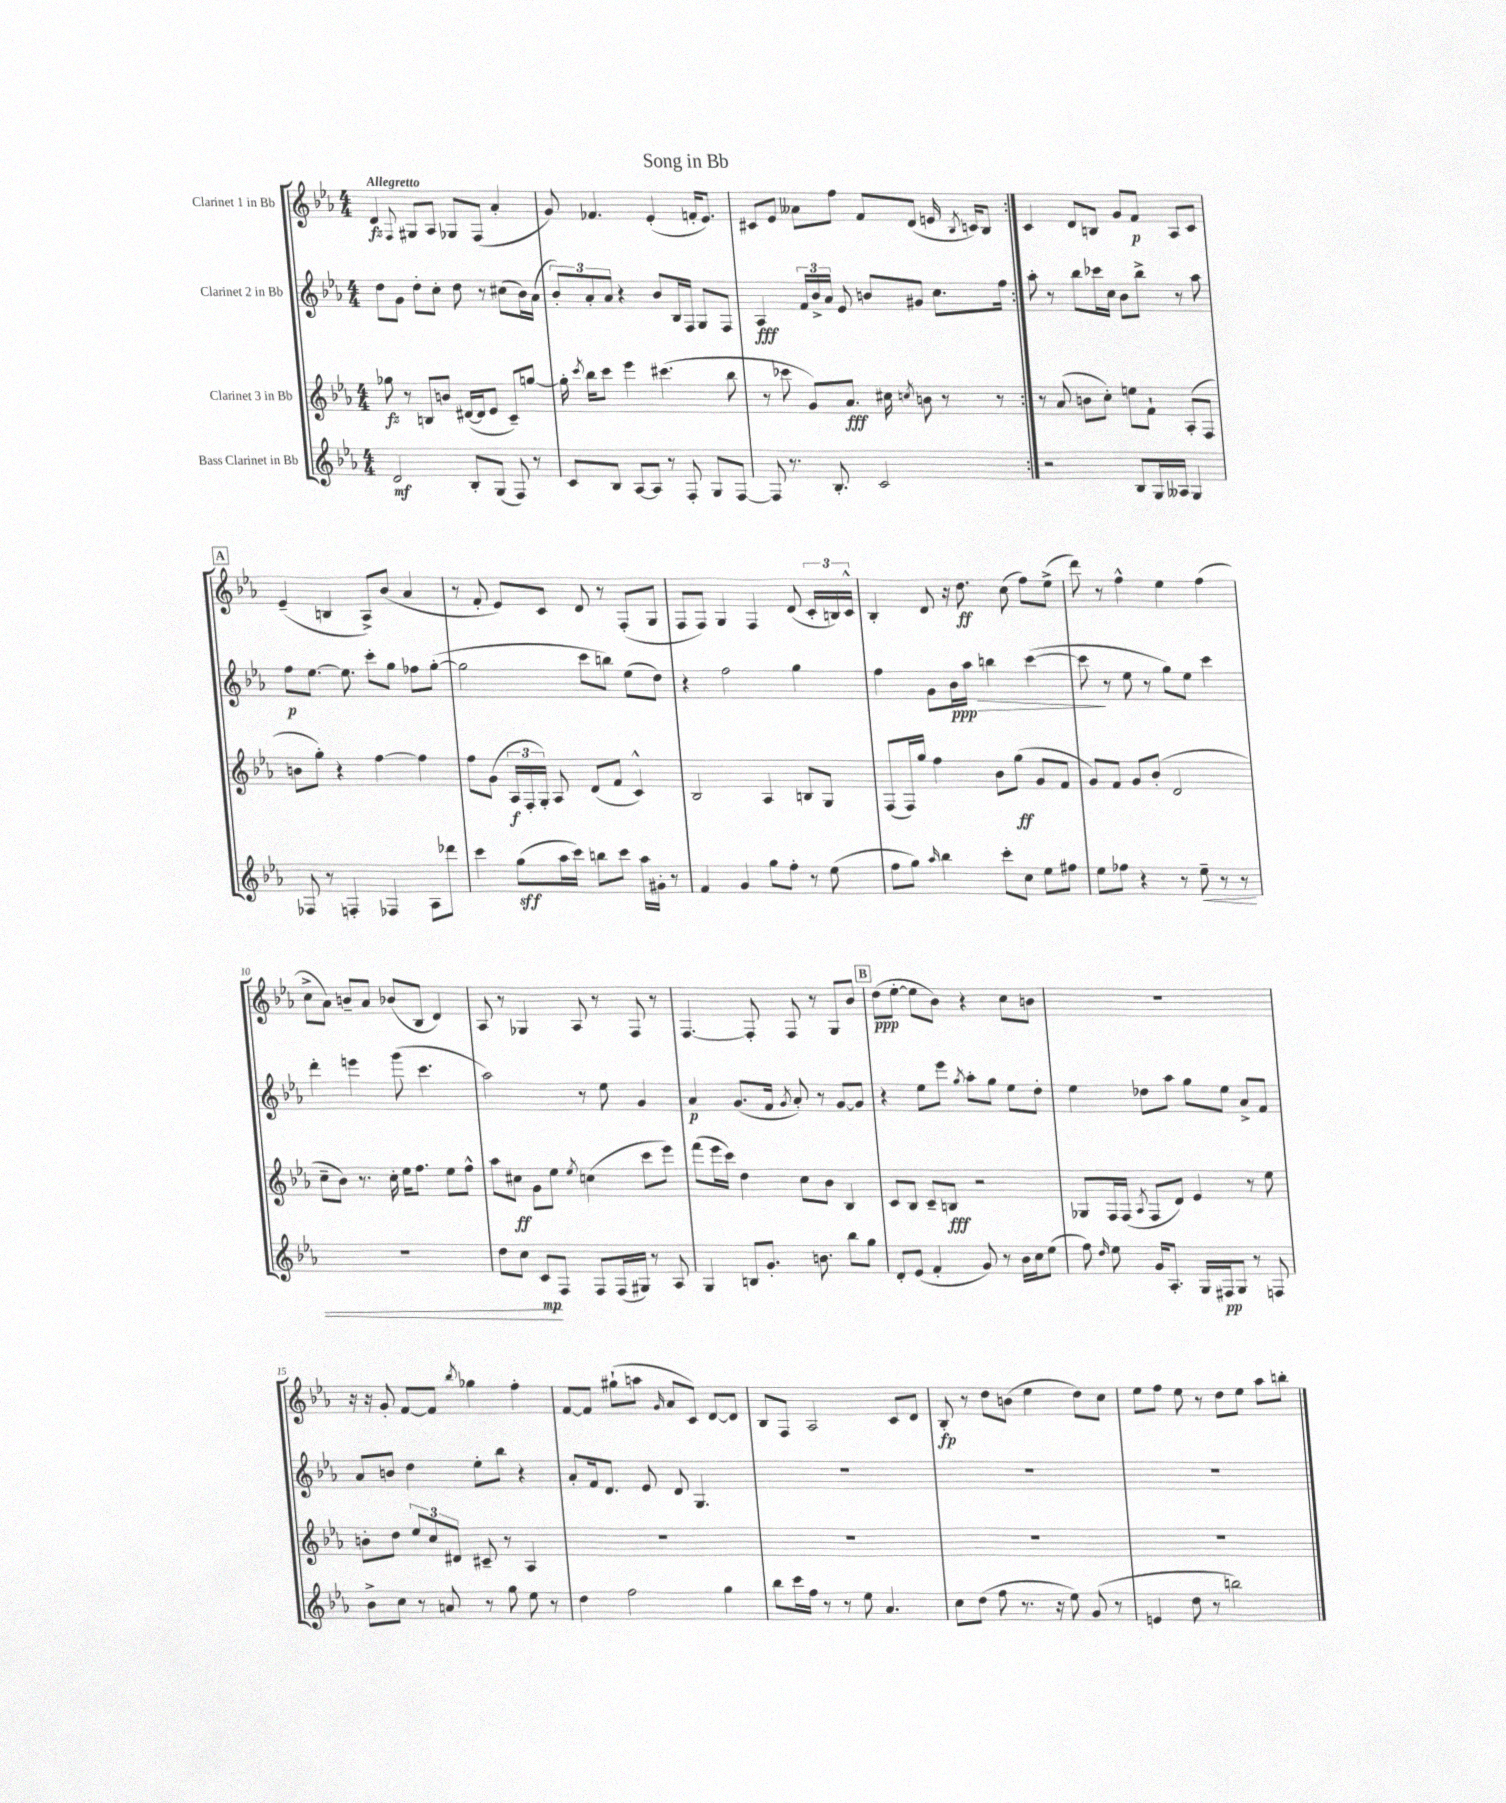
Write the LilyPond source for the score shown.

\header { title = "Song in Bb" }
<<
\new StaffGroup <<
\new Staff = "s0" \with { instrumentName = "Clarinet 1 in Bb" } {
    \clef treble \key ees \major \numericTimeSignature \time 4/4 \tempo "Allegretto"
    \autoBeamOff \repeat volta 2 { d'4\fz \appoggiatura { f8 } gis8[ aes8] ges8[ f8]( aes'4-. |
    g'8) fes'4. ees'4-.( f'16[-. ees'8.]) |
    cis'8[ ees'8] aeses'8[ f''8] f'8[ d'8]( e'16 \acciaccatura { bes8 } c'16[) bes8] | }
    c'4 d'8[ b8] g'8[ f'8]\p aes8[ c'8] |
    \mark \markup { \box "A" } ees'4--( b4 aes8[->) bes'8]( aes'4 |
    r8 f'8-. ees'8[) c'8] d'8 r8 f8[-.( g8] |
    f8[ f8]) g4 f4 d'8( \tuplet 3/2 { c'16[-. b16) c'16]-^ } |
    bes4-. d'8 r16 d''8.\ff c''8( f''8[) ees''8]->( |
    d'''8) r8 f''4-^ ees''4 f''4( |
    c''8[-> aes'8]) b'8[-- aes'8] bes'8[( bes8] d'4) |
    aes8 r8 ges4 aes8 r8 f8 r8 |
    f4.~ f8-. f8 r8 g8[ bes'8] |
    \mark \markup { \box "B" } d''8[\ppp( ees''8]~-. ees''8[ bes'8]) r4 c''8[ b'8] |
    R1 |
    r16 r16 g'8-. f'8[~ f'8] \acciaccatura { bes''8 } ges''4 f''4-. |
    f'8[~ f'8] gis''8[-!( a''8] \grace { g'16 } aes'8[ c'8]) d'8[~ d'8] |
    bes8[ f8] aes2 c'8[ d'8] |
    bes8-.\fp r8 d''8[ b'8]( ees''4 d''8[) c''8] |
    ees''8[ f''8] ees''8 r8 d''8[ ees''8] aes''8[ b''8]-. \bar "|." |
}
\new Staff = "s1" \with { instrumentName = "Clarinet 2 in Bb" } {
    \clef treble \key ees \major \numericTimeSignature \time 4/4
    \autoBeamOff \repeat volta 2 { d''8[ g'8] d''8[-. c''8]-. d''8 r8 cis''8[( bes'16) aes'16]( |
    \tuplet 3/2 { bes'8[-.) aes'8-. aes'8] } r4 bes'8[ bes16 f16] g8[ f8] |
    aes4\fff \tuplet 3/2 { f'16[ bes'16-> aes'16] } ees'8 b'8[ gis'8] c''8.[ f''16] | }
    aes''8-. r8 bes''8[ ces'''16 c''16] bes'8[ bes''8]-> r8 aes''8 |
    \mark \markup { \box "A" } f''8[\p ees''8.]~ ees''8. c'''8[-. g''8] fes''8[ g''8]~-.( |
    g''2 c'''8[ b''8]) ees''8[( d''8]) |
    r4 f''2 g''4 |
    f''4 g'8[ bes'16\ppp\> aes''16] b''4 c'''4~( |
    c'''8\! r8 ees''8 r8 g''8[) ees''8] c'''4 |
    d'''4-. e'''4 g'''8( c'''4. |
    aes''2) r8 ees''8 g'4 |
    aes'4\p g'8.[( f'16] \acciaccatura { g'8 } aes'8-.) r8 g'8[~ g'8] |
    \mark \markup { \box "B" } r4 ees''8[ ees'''8] \acciaccatura { g''8 } aes''8[-. g''8] ees''8[ d''8]-. |
    ees''4 des''8[ aes''8] g''8[ ees''8] aes'8[-> f'8] |
    aes'8[ b'8] d''4 ees''8[-. bes''8] r4 |
    aes'8[-. f'16 d'8.] ees'8 d'8 g4. |
    R1 |
    R1 |
    R1 \bar "|." |
}
\new Staff = "s2" \with { instrumentName = "Clarinet 3 in Bb" } {
    \clef treble \key ees \major \numericTimeSignature \time 4/4
    \autoBeamOff \repeat volta 2 { ges''8\fz r8 b8[ b'8] dis'16[~( dis'16 ees'8] c'8[--) g''8]~ |
    g''16-. \acciaccatura { c'''8 } bes''16[ c'''8] ees'''4 cis'''4.( bes''8 |
    r8 ces'''8 g'8[) aes'8.]\fff cis''16 \acciaccatura { c''8 } b'8 r8 r8 | }
    r8 aes'8( b'8[ c''8]-.) e''8[ f'8]-! aes8[-.( f8] |
    \mark \markup { \box "A" } b'8[ g''8]-.) r4 f''4~ f''4 |
    f''8[ g'8]( \tuplet 3/2 { aes16[\f f16-. g16]-.) } aes8 d'8[( f'8] c'4-^) |
    bes2 aes4 b8[ g8] |
    f8[( f16) g''16] f''4 bes'8[ g''8]\ff( g'8[ f'8] |
    g'8[) f'8] g'8[ bes'8]-.( d'2 |
    c''8[-- bes'8]) r8. c''16-. ees''16[ f''8.] ees''8[ f''8]-^ |
    aes''8[ cis''8]\ff g'8[ ees''8] \acciaccatura { ees''8 } c''4( c'''8[ ees'''8]) |
    f'''8[( ees'''16 c'''16]) d''4 c''8[ bes'8] bes4 |
    \mark \markup { \box "B" } c'8[ bes8] c'8[-- b8]\fff r2 |
    ges8[ f16 f16]( \acciaccatura { aes8 } f8[ d'8]) ees'4 r8 ees''8 |
    b'8[-. d''8] \tuplet 3/2 { ees''8[ c''8 dis'8] } cis'8-- r8 aes4 |
    R1 |
    R1 |
    R1 |
    R1 \bar "|." |
}
\new Staff = "s3" \with { instrumentName = "Bass Clarinet in Bb" } {
    \clef treble \key ees \major \numericTimeSignature \time 4/4
    \autoBeamOff \repeat volta 2 { d'2\mf bes8[-. g8]( f8) r8 |
    c'8[ bes8] aes8[~ aes8] r8 f8-. g8[ f8]~ |
    f8 r8. bes8.-. c'2 | }
    r2 bes8[ g16 aeses16] g4 |
    \mark \markup { \box "A" } fes8 r8 f4-. fes4 aes8[ des'''8] |
    c'''4 g''8[\sff( aes''16 c'''16]) b''8[ c'''8] aes''16[ gis'16]-. r8 |
    f'4 g'4 g''8[ f''8]-. r8 ees''8( |
    f''8[ g''8]) \grace { aes''16 } bes''4 c'''8[-. c''8] ees''8[ fis''8] |
    ees''8[ fes''8] r4 r8 ees''8--\< r8 r8 |
    R1 |
    d''8[ c''8] c'8[\mp\! f8] f8[ f16( gis16]) r8 aes8 |
    g4 b8[ g'8.]-. b'8. bes''8[ g''8] |
    \mark \markup { \box "B" } d'8[-. ees'8]( f'4-. g'8) r8 bes'16[ c''16 ees''8]( |
    f''8) \grace { d''16 } ees''8 g'16[ aes8.]-. g16[ fis16\pp g8] r8 f8 |
    bes'8[-> c''8] r8 a'8 r8 g''8 ees''8 r8 |
    d''4 f''2 g''4 |
    bes''8[ c'''16 f''16] r8 r8 ees''8 aes'4. |
    c''8[ d''8]( f''8 r8. r16 ees''8) g'8( r8 |
    e'4 d''8 r8 b''2) \bar "|." |
}
>>
>>
